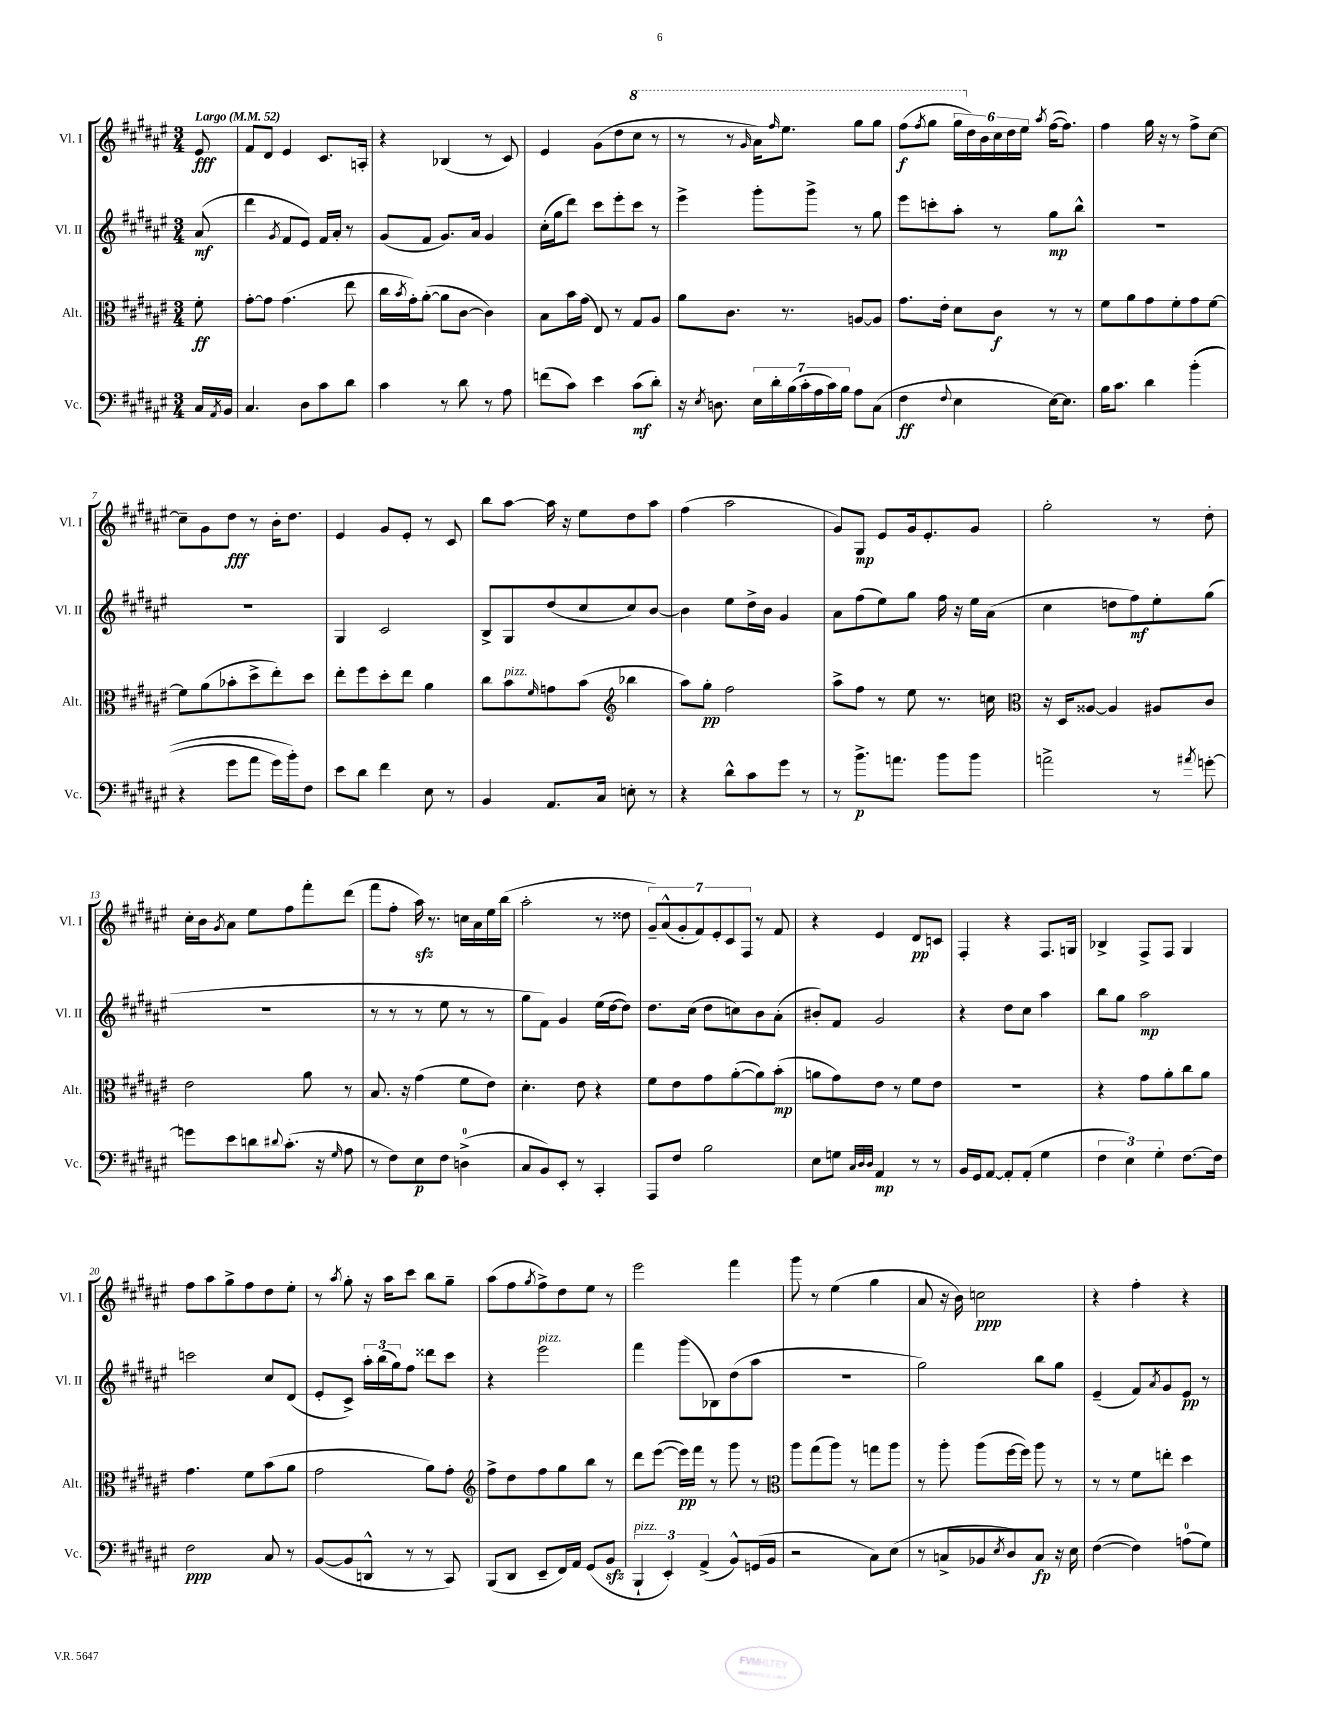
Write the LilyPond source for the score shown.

<<
\new StaffGroup <<
\new Staff = "s0" \with { instrumentName = "Vl. I" shortInstrumentName = "Vl. I" } {
    \clef treble \key fis \major \numericTimeSignature \time 3/4 \partial 8 \tempo "Largo" 4 = 52
    eis'8\fff |
    fis'8 dis'8 eis'4 cis'8. a16-. |
    r4 bes4( r8 cis'8) |
    eis'4 gis'8( dis''8 \ottava #1 cis'''8 r8 |
    r8 r8 \grace { gis''16 } ais''16) \grace { fis'''16 } eis'''8. gis'''8 gis'''8 |
    fis'''8\f( \acciaccatura { fis'''8 } gis'''8 \tuplet 6/4 { gis'''16 \ottava #0 dis''16) b'16 cis''16 dis''16 eis''16 } \acciaccatura { ais''8 } fis''16~( fis''8.) |
    fis''4 gis''16 r16 r8 fis''8-> cis''8~ |
    cis''8-- gis'8 dis''8\fff r8 b'16-. dis''8. |
    eis'4 gis'8 eis'8-. r8 cis'8 |
    b''8 ais''8~ ais''16 r16 eis''8 dis''8 ais''8 |
    fis''4( ais''2 |
    gis'8) gis8\mp eis'8 gis'16 eis'8.-. gis'8 |
    gis''2-. r8 dis''8-. |
    cis''16-. b'16 \acciaccatura { gis'8 } ais'8 eis''8 fis''8 fis'''8-. dis'''8( |
    fis'''8 fis''8-. ais''16\sfz) r8. c''16 ais'16 eis''16 b''16( |
    ais''2-. r8 disis''8 |
    \tuplet 7/4 { gis'8--) ais'8-^( gis'8-. fis'8) eis'8-. cis'8 fis8 } r8 fis'8 |
    r4 eis'4 dis'8\pp c'8 |
    fis4-. r4 fis8. g16 |
    bes4-> fis8-> fis8 gis4 |
    fis''8 ais''8 gis''8-> fis''8 dis''8 eis''8-. |
    r8 \acciaccatura { ais''8 } gis''8-. r16 ais''16 cis'''8 b''8 gis''8-- |
    ais''8( fis''8 \acciaccatura { gis''8 } fis''8->) dis''8 eis''8 r8 |
    eis'''2 fis'''4 |
    gis'''8 r8 eis''4( gis''4 |
    ais'8 r16 b'16) c''2\ppp |
    r4 fis''4-. r4 \bar "|." |
}
\new Staff = "s1" \with { instrumentName = "Vl. II" shortInstrumentName = "Vl. II" } {
    \clef treble \key fis \major \numericTimeSignature \time 3/4 \partial 8
    ais'8\mf( |
    dis'''4 \acciaccatura { gis'8 } fis'8 eis'8) fis'16 ais'16-. r8 |
    gis'8( fis'8 gis'8.) ais'16 gis'4 |
    cis''16-.( gis''16 dis'''8) cis'''8 eis'''8-. cis'''8 r8 |
    eis'''4-> gis'''8-. gis'''8-> r8 gis''8 |
    eis'''8 c'''8-. ais''8-. r8 gis''8\mp b''8-^ |
    R2. |
    R2. |
    gis4 cis'2 |
    b8-> gis8 dis''8( cis''8 cis''8) b'8~ |
    b'4 eis''8 dis''16-> b'16 gis'4 |
    ais'8 fis''8( eis''8) gis''8 fis''16 r16 eis''16 ais'16( |
    cis''4 d''8 fis''8\mf) eis''8-. gis''8( |
    R2. |
    r8 r8 r8 eis''8 r8 r8 |
    gis''8 fis'8) gis'4 eis''16( dis''16~ dis''8) |
    dis''8. cis''16( dis''8 c''8) b'8 ais'8-.( |
    bis'8-.) fis'8 gis'2 |
    r4 dis''8 cis''8 ais''4 |
    b''8 gis''8 ais''2\mp |
    c'''2 cis''8 dis'8( |
    eis'8-. cis'8->) \tuplet 3/2 { ais''16-. b''16( gis''16) } fis''8 disis'''8 cis'''8 |
    r4 eis'''2^\markup { \italic "pizz." } |
    fis'''4 gis'''8( bes8) dis''8( ais''8 |
    R2. |
    gis''2) b''8 gis''8 |
    eis'4--( fis'8) \acciaccatura { ais'8 } gis'8 eis'8\pp r8 \bar "|." |
}
\new Staff = "s2" \with { instrumentName = "Alt." shortInstrumentName = "Alt." } {
    \clef alto \key fis \major \numericTimeSignature \time 3/4 \partial 8
    fis'8-.\ff |
    gis'8~-. gis'8 gis'4.( eis''8 |
    cis''16 \acciaccatura { b'8 } gis'16-.) ais'8~-.( ais'8 cis'8~ cis'4) |
    b8 b'16 gis'16( eis8) r8 gis8 ais8 |
    ais'8 cis'8. r8. a8~ a8 |
    gis'8. eis'16-. dis'8 cis'8\f r8 r8 |
    fis'8 ais'8 gis'8 fis'8-. gis'8 fis'8~ |
    fis'8 ais'8( bes'8-. dis''8-> eis''8-.) dis''8 |
    eis''8-. fis''8 dis''8-. eis''8 ais'4 |
    cis''8 b'8^\markup { \italic "pizz." } \grace { fis'16 } g'8 b'8( \clef treble bes''4 |
    ais''8) gis''8-.\pp fis''2 |
    ais''8-> fis''8 r8 eis''8 r8. c''16 |
    \clef alto r16 dis16 aisis8~ aisis4 ais8 cis'8 |
    eis'2 ais'8 r8 |
    b8. r16 gis'4( fis'8 eis'8) |
    dis'4.-. eis'8 r4 |
    fis'8 eis'8 gis'8 ais'8~-.( ais'8) b'8-.\mp( |
    a'8 gis'8) eis'8 r8 fis'8 eis'8 |
    R2. |
    r4 gis'8 ais'8-. cis''8 ais'8 |
    gis'4. fis'8 b'8( ais'8 |
    gis'2 ais'8) gis'8-. |
    \clef treble fis''8-> dis''8 fis''8 gis''8 b''8 r8 |
    dis'''8 eis'''8~( eis'''16\pp) fis'''16 r8 gis'''8 r8 |
    \clef alto ais''8 gis''8( ais''8) r8 g''8 ais''8 |
    r8 ais''8-. ais''8( fis''16~ fis''16) ais''8 r8 |
    r8 r8 fis'8 e''8-. dis''4 \bar "|." |
}
\new Staff = "s3" \with { instrumentName = "Vc." shortInstrumentName = "Vc." } {
    \clef bass \key fis \major \numericTimeSignature \time 3/4 \partial 8
    cis16 \acciaccatura { ais,8 } b,16 |
    cis4. dis8 cis'8 dis'8 |
    cis'4 r8 dis'8 r8 ais8 |
    f'8( cis'8) eis'4 cis'8\mf( dis'8-.) |
    r16 \acciaccatura { eis8 } d8. \tuplet 7/4 { eis16 dis'16-. b16( cis'16-. ais16 cis'16) b16 } ais8 cis8( |
    fis4\ff \appoggiatura { fis8 } eis4 eis16~) eis8. |
    b16 cis'8. dis'4 b'4-.(\( |
    r4 gis'8 ais'8 gis'16) b'16-.\) fis8 |
    eis'8 dis'8 fis'4 eis8 r8 |
    b,4 ais,8. cis16 e8-. r8 |
    r4 dis'8-^ cis'8 gis'8 r8 |
    r8 b'8.->\p a'8. b'8 b'8 |
    a'2-> r8 \acciaccatura { ais'8 } g'8~-. |
    g'8 eis'8 d'8 \appoggiatura { dis'8 } cis'8.-.( r16 \grace { gis16 } ais8 |
    r8 fis8) eis8\p fis8 d4-0->( |
    cis8 b,8) eis,8-. r8 cis,4-. |
    ais,,8 fis8 b2 |
    eis8 g8 \grace { cis32 dis32 dis32 } ais,4\mp r8 r8 |
    b,16 gis,16 ais,8~ ais,8-. ais,8-.( gis4 |
    \tuplet 3/2 { fis4 eis4) gis4-. } fis8.~ fis16 |
    fis2\ppp cis8 r8 |
    b,8~( b,8 d,8-^ r8 r8 cis,8) |
    b,,8( dis,8 eis,8-- fis,16) ais,16 gis,8( b,8\sfz |
    \tuplet 3/2 { b,,4-!^\markup { \italic "pizz." } eis,4-.) ais,4->( } b,8-^) g,16( b,16 |
    r2 cis8) eis8( |
    r8 c8-> bes,8 \acciaccatura { eis8 } dis8) c8\fp r16 eis16 |
    fis4~( fis4) a8-0( gis8) \bar "|." |
}
>>
>>
